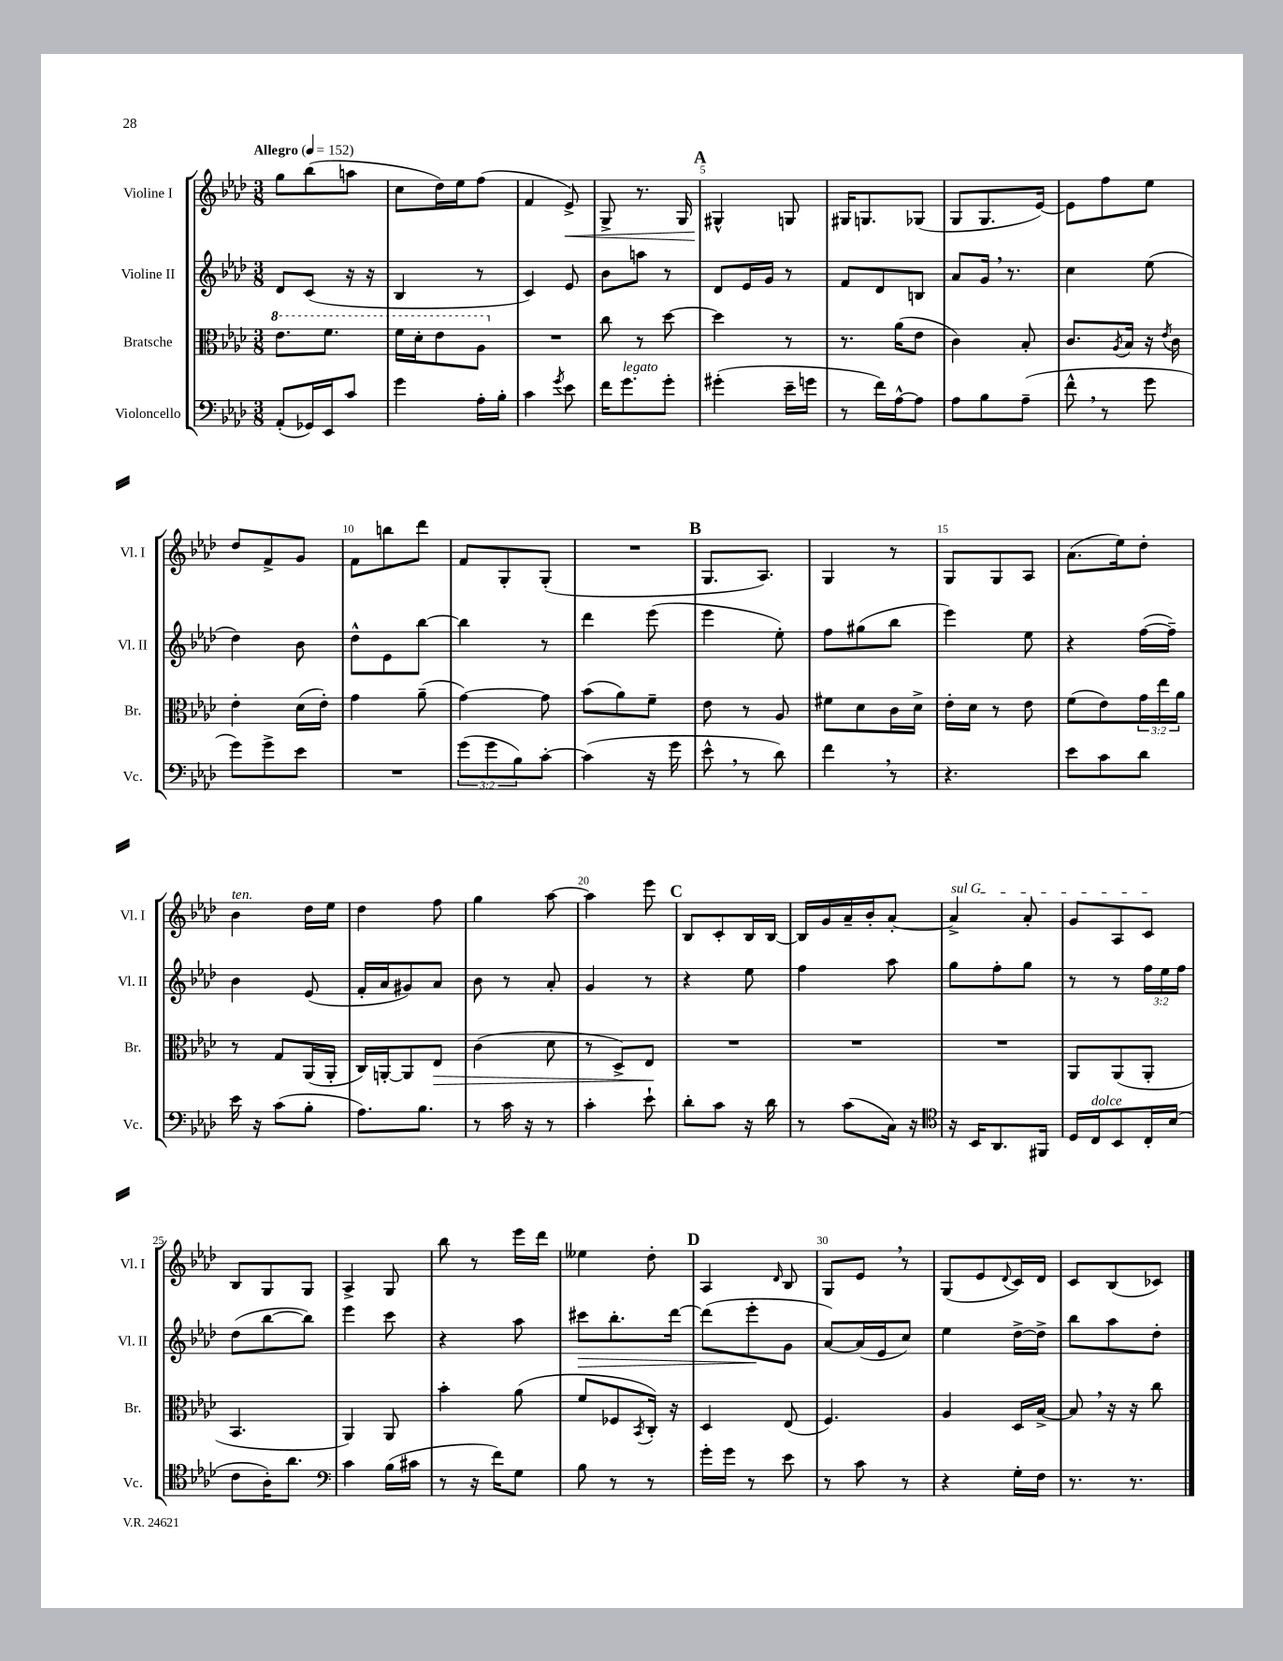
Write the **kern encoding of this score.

**kern	**kern	**dynam	**kern	**dynam	**kern	**dynam
*part4	*part3	*part3	*part2	*part2	*part1	*part1
*staff4	*staff3	*staff3	*staff2	*staff2	*staff1	*staff1
*I"Violoncello	*I"Bratsche	*	*I"Violine II	*	*I"Violine I	*
*I'Vc.	*I'Br.	*	*I'Vl. II	*	*I'Vl. I	*
*clefF4	*clefC3	*	*clefG2	*	*clefG2	*
*k[b-e-a-d-]	*k[b-e-a-d-]	*	*k[b-e-a-d-]	*	*k[b-e-a-d-]	*
*M3/8	*M3/8	*	*M3/8	*	*M3/8	*
*MM152	*MM152	*	*MM152	*	*MM152	*
*	*8va	*	*	*	*	*
=1	=1	=1	=1	=1	=1	=1
!	!	!	!	!	!LO:TX:a:B:t=Allegro	!
(8AA-'/L	8.ee-\L	.	8d-/L	.	8gg\L	.
16GG-X/L)	.	.	(8c/J	.	(8bb-\	.
16EE-/J	8.ff\J	.	.	.	.	.
8c/J	.	.	16r	.	8aan\J	.
.	.	.	16r	.	.	.
=2	=2	=2	=2	=2	=2	=2
4g\	16ff\LL	.	4B-/	.	8cc\L	.
.	16dd-'\J	.	.	.	.	.
.	8ee-\	.	.	.	16dd-\L)	.
.	.	.	.	.	16ee-\J	.
16A-'\LL	8a-\J	.	8r	.	(8ff\J	.
16B-'\JJ	.	.	.	.	.	.
=3	=3	=3	=3	=3	=3	=3
*	*X8va	*	*	*	*	*
4c\	4.r	.	4c/)	.	4f/	.
8qg/	.	.	.	.	.	.
!	!	!	!	!	!	!LO:HP:b
8e-\	.	.	8e-/	.	8e-^/)	<
=4	=4	=4	=4	=4	=4	=4
16f\KL	8cc\	.	8b-\L	.	8G^/	.
!LO:TX:a:i:t=legato	!	!	!	!	!	!
8.g\	.	.	.	.	.	.
.	8r	.	8aan\J	.	8.r	.
8g'\J	[8dd-\	.	8r	.	.	.
.	.	.	.	.	16G/	.
!!LO:REH:place=s1:t=A
=5	=5	=5	=5	=5	=5	=5
(4g#X'\	4dd-\]	.	8d-/L	.	4G#X^^/	.
.	.	.	16e-/L	.	.	.
.	.	.	16g/JJ	.	.	.
16e-~\LL	8r	.	8r	.	8Gn/	[
16gn\JJ	.	.	.	.	.	.
=6	=6	=6	=6	=6	=6	=6
8r	8.r	.	8f/L	.	16G#X/KL	.
.	.	.	.	.	8.Gn/	.
16f\LL)	.	.	8d-/	.	.	.
[16A-^^\J	(16a-\KL	.	.	.	.	.
8A-\J]	8e-\J	.	8Bn/J	.	(8G-X/J	.
=7	=7	=7	=7	=7	=7	=7
8A-\L	4c\)	.	8a-/L	.	8G/L	.
8B-\	.	.	16g,/Jk	.	8.G/	.
.	.	.	8.r	.	.	.
(8A-~\J	8B-'/	.	.	.	.	.
.	.	.	.	.	[16e-/Jk)	.
=8	=8	=8	=8	=8	=8	=8
8f^^,\	8.c/L	.	4cc\	.	8e-\L]	.
8r	.	.	.	.	8ff\	.
.	8qA-/	.	.	.	.	.
.	16B-/Jk	.	.	.	.	.
8g\	16r	.	(8ee-\	.	8ee-\J	.
.	8qe-/	.	.	.	.	.
.	16c\	.	.	.	.	.
!!LO:LB:g=z
=9	=9	=9	=9	=9	=9	=9
8g\L)	4e-'\	.	4dd-\)	.	8dd-/L	.
8g^\	.	.	.	.	8f^/	.
8e-\J	(16d-\LL	.	8b-\	.	8g/J	.
.	16e-'\JJ)	.	.	.	.	.
=10	=10	=10	=10	=10	=10	=10
4.r	4g\	.	8dd-^^\L	.	8f\L	.
.	.	.	8e-\	.	8bbn\	.
.	(8a-~\	.	[8bb-\J	.	8ddd-\J	.
=11	=11	=11	=11	=11	=11	=11
(12g\L	[4g\)	.	4bb-\]	.	8f/L	.
12g\	.	.	.	.	.	.
.	.	.	.	.	8G'/	.
12B-\)	.	.	.	.	.	.
[8c'\J	8g\]	.	8r	.	(8G'/J	.
=12	=12	=12	=12	=12	=12	=12
(4c\]	(8b-\L	.	4ddd-\	.	4.r	.
.	8a-\)	.	.	.	.	.
16r	8f~\J	.	(8eee-\	.	.	.
16g\	.	.	.	.	.	.
!!LO:REH:place=s1:t=B
=13	=13	=13	=13	=13	=13	=13
8e-^^,\	8e-\	.	4eee-\	.	8.G/L	.
8r	8r	.	.	.	.	.
.	.	.	.	.	8.A-/J)	.
8d-\)	8A-/	.	8ee-'\)	.	.	.
=14	=14	=14	=14	=14	=14	=14
4f,\	8f#X\L	.	8ff\L	.	4G/	.
.	8d-\	.	(8gg#X\	.	.	.
8r	16c\L	.	8bb-\J	.	8r	.
.	16d-^\JJ	.	.	.	.	.
=15	=15	=15	=15	=15	=15	=15
4.r	16e-'\LL	.	4eee-\)	.	8G/L	.
.	16d-\JJ	.	.	.	.	.
.	8r	.	.	.	8G/	.
.	8e-\	.	8ee-\	.	8A-/J	.
=16	=16	=16	=16	=16	=16	=16
8e-\L	(8f\L	.	4r	.	(8.a-\L	.
8c\	8e-\)	.	.	.	.	.
.	.	.	.	.	16ee-\k)	.
8d-\J	24g\L	.	([16ff\LL	.	8dd-'\J	.
.	24ee-\	.	.	.	.	.
.	.	.	16ff~\JJ])	.	.	.
.	24a-\JJ	.	.	.	.	.
!!LO:LB:g=z
=17	=17	=17	=17	=17	=17	=17
!	!	!	!	!	!LO:TX:a:i:t=ten.	!
16e-\	8r	.	4b-\	.	4b-\	.
16r	.	.	.	.	.	.
(8c\L	8G/L	.	.	.	.	.
8B-'\J	(16AA-/L	.	(8e-/	.	16dd-\LL	.
.	16AA-'/JJ	.	.	.	16ee-\JJ	.
=18	=18	=18	=18	=18	=18	=18
8.A-\L)	16C/LL)	.	16f'/LL	.	4dd-\	.
.	[16AAn'/J	.	16a-/J	.	.	.
.	8AA/]	.	8g#X/)	.	.	.
8.B-\J	.	.	.	.	.	.
!	!	!LO:HP:b	!	!	!	!
.	8E-/J	>	8a-/J	.	8ff\	.
=19	=19	=19	=19	=19	=19	=19
8r	(4c\	.	8b-\	.	4gg\	.
16c\	.	.	8r	.	.	.
16r	.	.	.	.	.	.
8r	8d-\	.	8a-'/	.	[8aa-\	.
=20	=20	=20	=20	=20	=20	=20
4c'\	8r	.	4g/	.	4aa-\]	.
.	8D-^/L)	.	.	.	.	.
8e-`\	8E-/J	.	8r	.	8eee-\	.
.	.	]	.	.	.	.
!!LO:REH:place=s1:t=C
=21	=21	=21	=21	=21	=21	=21
8d-'\L	4.r	.	4r	.	8B-/L	.
8c\J	.	.	.	.	8c'/	.
16r	.	.	8ee-\	.	16B-/L	.
16d-\	.	.	.	.	[16B-/JJ	.
=22	=22	=22	=22	=22	=22	=22
8r	4.r	.	4ff\	.	16B-/LL]	.
.	.	.	.	.	16g/	.
(8c\L	.	.	.	.	16a-~/	.
.	.	.	.	.	16b-'/J	.
16C\Jk)	.	.	8aa-\	.	[8a-'/J	.
16r	.	.	.	.	.	.
=23	=23	=23	=23	=23	=23	=23
*clefC4	*	*	*	*	*	*
!	!	!	!	!	!LO:TX:a:i:t=sul G	!
16r	4.r	.	8gg\L	.	4a-^/]	.
16BB-/KL	.	.	.	.	.	.
8.AA-/	.	.	8ff'\	.	.	.
.	.	.	8gg\J	.	8a-'/	.
16FF#X/Jk	.	.	.	.	.	.
=24	=24	=24	=24	=24	=24	=24
16D-/LL	8AA-/L	.	8r	.	8g/L	.
!LO:TX:a:i:t=dolce	!	!	!	!	!	!
16C/J	.	.	.	.	.	.
8BB-/	(8AA-/	.	8r	.	8A-/	.
16C'/L	8AA-'/J	.	24ff\LL	.	8c/J	.
.	.	.	24ee-\	.	.	.
(16B-/JJ	.	.	.	.	.	.
.	.	.	24ff\JJ	.	.	.
!!LO:LB:g=z
=25	=25	=25	=25	=25	=25	=25
8c\L	4.BB-/	.	(8dd-\L	.	8B-/L	.
16A-'\K)	.	.	[8bb-\	.	8G/	.
8.a-\J	.	.	.	.	.	.
.	.	.	8bb-\J])	.	8G/J	.
=26	=26	=26	=26	=26	=26	=26
*clefF4	*	*	*	*	*	*
4c\	4AA-/)	.	4eee-\	.	4A-^/	.
(16B-\LL	8AA-/	.	8ccc\	.	8G/	.
16c#X\JJ	.	.	.	.	.	.
=27	=27	=27	=27	=27	=27	=27
8r	4b-'\	.	4r	.	8bb-\	.
16r	.	.	.	.	8r	.
16f\KL)	.	.	.	.	.	.
8G\J	(8a-\	.	8aa-\	.	16eee-\LL	.
.	.	.	.	.	16ddd-\JJ	.
=28	=28	=28	=28	=28	=28	=28
!	!	!	!	!LO:HP:b	!	!
8B-\	8f/L	.	8ccc#X\L	>	4ee--X\	.
8r	8F-X/	.	8.bb-'\	.	.	.
.	8qBB-/	.	.	.	.	.
8r	16C'/Jk)	.	.	.	8dd-'\	.
.	16r	.	[16ddd-\Jk	.	.	.
!!LO:REH:place=s1:t=D
=29	=29	=29	=29	=29	=29	=29
16g'\LL	4D-/	.	(8ddd-\L]	.	4A-/	.
16g\JJ	.	.	.	.	.	.
8r	.	.	8eee-'\	.	.	.
.	.	.	.	.	16qqd-/	.
8e-\	(8E-/	.	8g\J	]	8B-/	.
=30	=30	=30	=30	=30	=30	=30
8r	4.F/)	.	[8a-/L)	.	8G/L	.
8c\	.	.	(16a-/L]	.	8e-,/J	.
.	.	.	16e-/J	.	.	.
8r	.	.	8cc/J)	.	8r	.
=31	=31	=31	=31	=31	=31	=31
4r	4A-/	.	4ee-\	.	(8G/L	.
.	.	.	.	.	8e-/	.
.	.	.	.	.	8qqd-/	.
16G'\LL	16D-/LL	.	[16dd-^\LL	.	16c/L)	.
16F\JJ	[16B-^/JJ	.	16dd-^\JJ]	.	16d-/JJ	.
=32	=32	=32	=32	=32	=32	=32
8.r	8B-,/]	.	8bb-\L	.	8c/L	.
.	16r	.	8aa-\	.	(8B-/	.
8.r	16r	.	.	.	.	.
.	8cc\	.	8dd-'\J	.	8c-X/J)	.
==	==	==	==	==	==	==
*-	*-	*-	*-	*-	*-	*-
